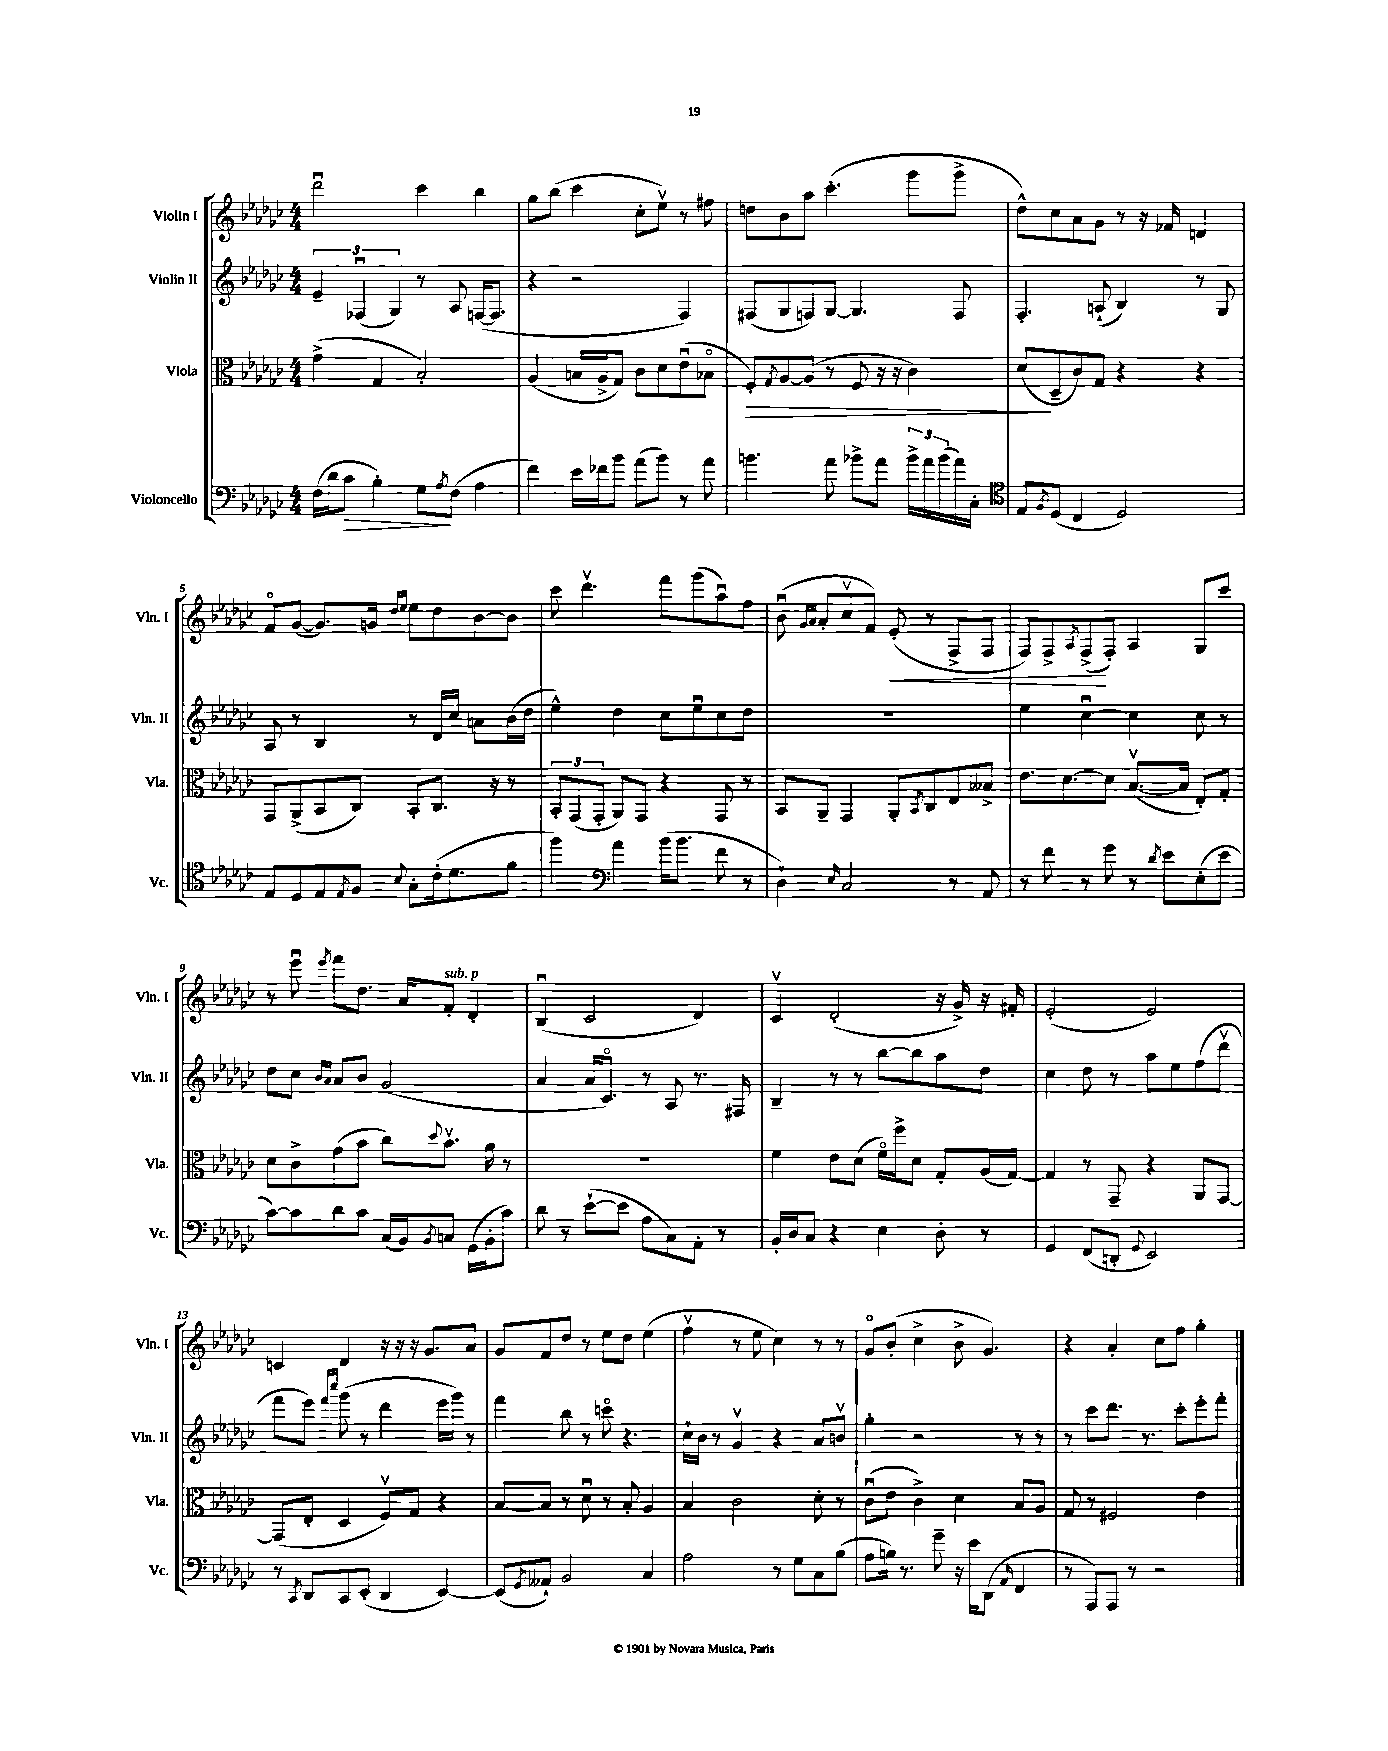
<<
\new StaffGroup <<
\new Staff = "s0" \with { instrumentName = "Violin I" shortInstrumentName = "Vln. I" } {
    \clef treble \key ges \major \numericTimeSignature \time 4/4
    des'''2\downbow ces'''4 bes''4 |
    ges''8 bes''8( ces'''4 ces''8-. ees''8\upbow) r8 fis''8 |
    d''8 bes'8 aes''8 ces'''4.-.( ges'''8 ges'''8-> |
    des''8-^) ces''8 aes'8 ges'8 r8 r16 fes'16 d'4 |
    f'8\flageolet ges'8~( ges'8.) g'16 \grace { des''16 ees''16 } ees''8 des''8 bes'8~ bes'8 |
    ces'''8 des'''4.\upbow f'''8 ges'''8( aes''8\downbow) f''8 |
    bes'8\downbow( \grace { ges'16 aes'16 } aes'8-. ces''8\upbow f'8) ees'8-.\<( r8 f8-> f8 |
    f8) f8-> \acciaccatura { aes8 } f8->\!( f8-.) aes4 ges8 ces'''8 |
    r8 ees'''8\downbow \acciaccatura { ees'''8 } f'''8 des''8. aes'16 f'8-.^\markup { \italic "sub. p" } des'4-. |
    bes4\downbow( ces'2 des'4) |
    ces'4\upbow des'2-.( r16 ges'16->) r16 fis'16-. |
    ees'2-.( ees'2) |
    c'4 des'4 r16 r16 r16 ges'8. aes'8 |
    ges'8 f'8 des''8 r8 ees''8 des''8 ees''4( |
    f''4\upbow r8 ees''8 ces''4) r8 r8 |
    ges'8\flageolet bes'8-.( ces''4-> bes'8-> ges'4.) |
    r4 aes'4-. ces''8 f''8 ges''4-. \bar "|." |
}
\new Staff = "s1" \with { instrumentName = "Violin II" shortInstrumentName = "Vln. II" } {
    \clef treble \key ges \major \numericTimeSignature \time 4/4
    \tuplet 3/2 { ees'4-- fes4\downbow( ges4) } r8 aes8 f16~( f8. |
    r4 r2 f4) |
    fis8( ges8 f8) ges8~ ges4. f8 |
    f4.-. a8-!( bes4) r8 ges8 |
    aes8 r8 bes4 r8 des'16 ces''16 a'8 bes'16( des''16 |
    ees''4-^) des''4 ces''8 ees''8\downbow ces''8 des''8 |
    R1 |
    ees''4 ces''4~\downbow ces''4 ces''8 r8 |
    des''8 ces''8 \grace { bes'16 aes'16 } aes'8 bes'8 ges'2( |
    aes'4 aes'16 ces'8.\flageolet) r8 aes8 r8. fis16 |
    bes4-- r8 r8 bes''8~ bes''8 aes''8 des''8 |
    ces''4 des''8 r8 aes''8 ees''8 f''8( des'''8\upbow |
    f'''8 ees'''8) \grace { f'''16 ces''''16 } ges'''8( r8 des'''4 ees'''16 ges'''16) r8 |
    f'''4 bes''8 r8 c'''8\flageolet r4. |
    ces''16-! bes'16 r8 ges'4\upbow r4 aes'8 b'8\upbow |
    ges''4-. r2 r8 r8 |
    r8 ces'''8 des'''8. r8. ces'''8-. ees'''8-. f'''8-. \bar "|." |
}
\new Staff = "s2" \with { instrumentName = "Viola" shortInstrumentName = "Vla." } {
    \clef alto \key ges \major \numericTimeSignature \time 4/4
    ges'4->( ges4 bes2-.) |
    aes4( b16 aes16-> ges8) ces'8 des'8 ees'8\downbow( bes8\flageolet |
    f8-.\>) \acciaccatura { ges8 } aes8~ aes8( r8 f8 r16 r16 ces'4) |
    des'8\!( des8-- ces'8) ges8 r4 r4 |
    ges,8 aes,8->( bes,8 ces8) bes,8-. ces8. r16 r8 |
    \tuplet 3/2 { bes,8-. ges,8( ges,8-. } aes,8) ges,8 r4 ges,8 r8 |
    bes,8 aes,8-- ges,4 aes,8-. \acciaccatura { bes,8 } ces8 ees8 beses8-> |
    ees'8. des'8.~ des'8 bes8.~\upbow( bes16 ees8-.) ges8-. |
    des'8 ces'8-> ges'8( bes'8 ces''8) \appoggiatura { des''8 } bes'8.\upbow aes'16 r8 |
    R1 |
    f'4 ees'8 des'8( f'16\flageolet) f''16-> des'8 ges8-. aes16( ges16~) |
    ges4 r8 ges,8-- r4 aes,8 ges,8~ |
    ges,8( ees8-. des4 f8\upbow) ges8 r4 |
    bes8~ bes8 r8 des'8\downbow r8 bes8-. aes4 |
    bes4 ces'2 des'8-. r8 |
    ces'8\downbow( ees'8 ces'4->) des'4 bes8 aes8 |
    ges8 r8 fis2 ees'4 \bar "|." |
}
\new Staff = "s3" \with { instrumentName = "Violoncello" shortInstrumentName = "Vc." } {
    \clef bass \key ges \major \numericTimeSignature \time 4/4
    f16( des'16 ces'8\> bes4-.) ges8\! \acciaccatura { aes8 } f8( aes4 |
    f'4) ees'16 fes'16 bes'8 aes'8( bes'8) r8 aes'8 |
    b'4. aes'8 bes'8-> aes'8 \tuplet 3/2 { bes'16-> aes'16 bes'16( } aes'16) ces16-. |
    \clef tenor ees8 \acciaccatura { f8 } des8( ces4 des2) |
    ees8 des8 ees8 \acciaccatura { ees8 } f8 \appoggiatura { bes8 } ges8-. ces'16-.( des'8. f'8 |
    f''4) \clef bass aes'4 bes'16( bes'8. f'8 r8 |
    des4-!) \grace { ees16 } ces2 r8 aes,8 |
    r8 f'8 r8 ges'8 r8 \acciaccatura { des'8 } ees'8 ees8-.( ees'8 |
    ces'8~) ces'8 des'8 ces'8 ces16( bes,16) \acciaccatura { bes,8 } c8 ges,16( bes,16-. ces'8) |
    des'8 r8 ees'8~-!( ees'8 aes8 ces8) aes,8-. r8 |
    bes,16-. des16 ces8 r4 ees4 des8-. r8 |
    ges,4 f,8( d,8-. \appoggiatura { ges,8 } ees,2) |
    r8 \acciaccatura { ces,8 } des,8 ces,8 ees,8-.( des,4 ees,4~) |
    ees,8( \acciaccatura { ges,8 } aeses,8-!) bes,2 ces4 |
    aes2 r8 ges8 ces8 bes8( |
    aes8 b16) r8. ges'8-- r16 ees'16 des,8( \grace { aes,16 } f,4 |
    r8 aes,,8) aes,,8 r8 r2 \bar "|." |
}
>>
>>
